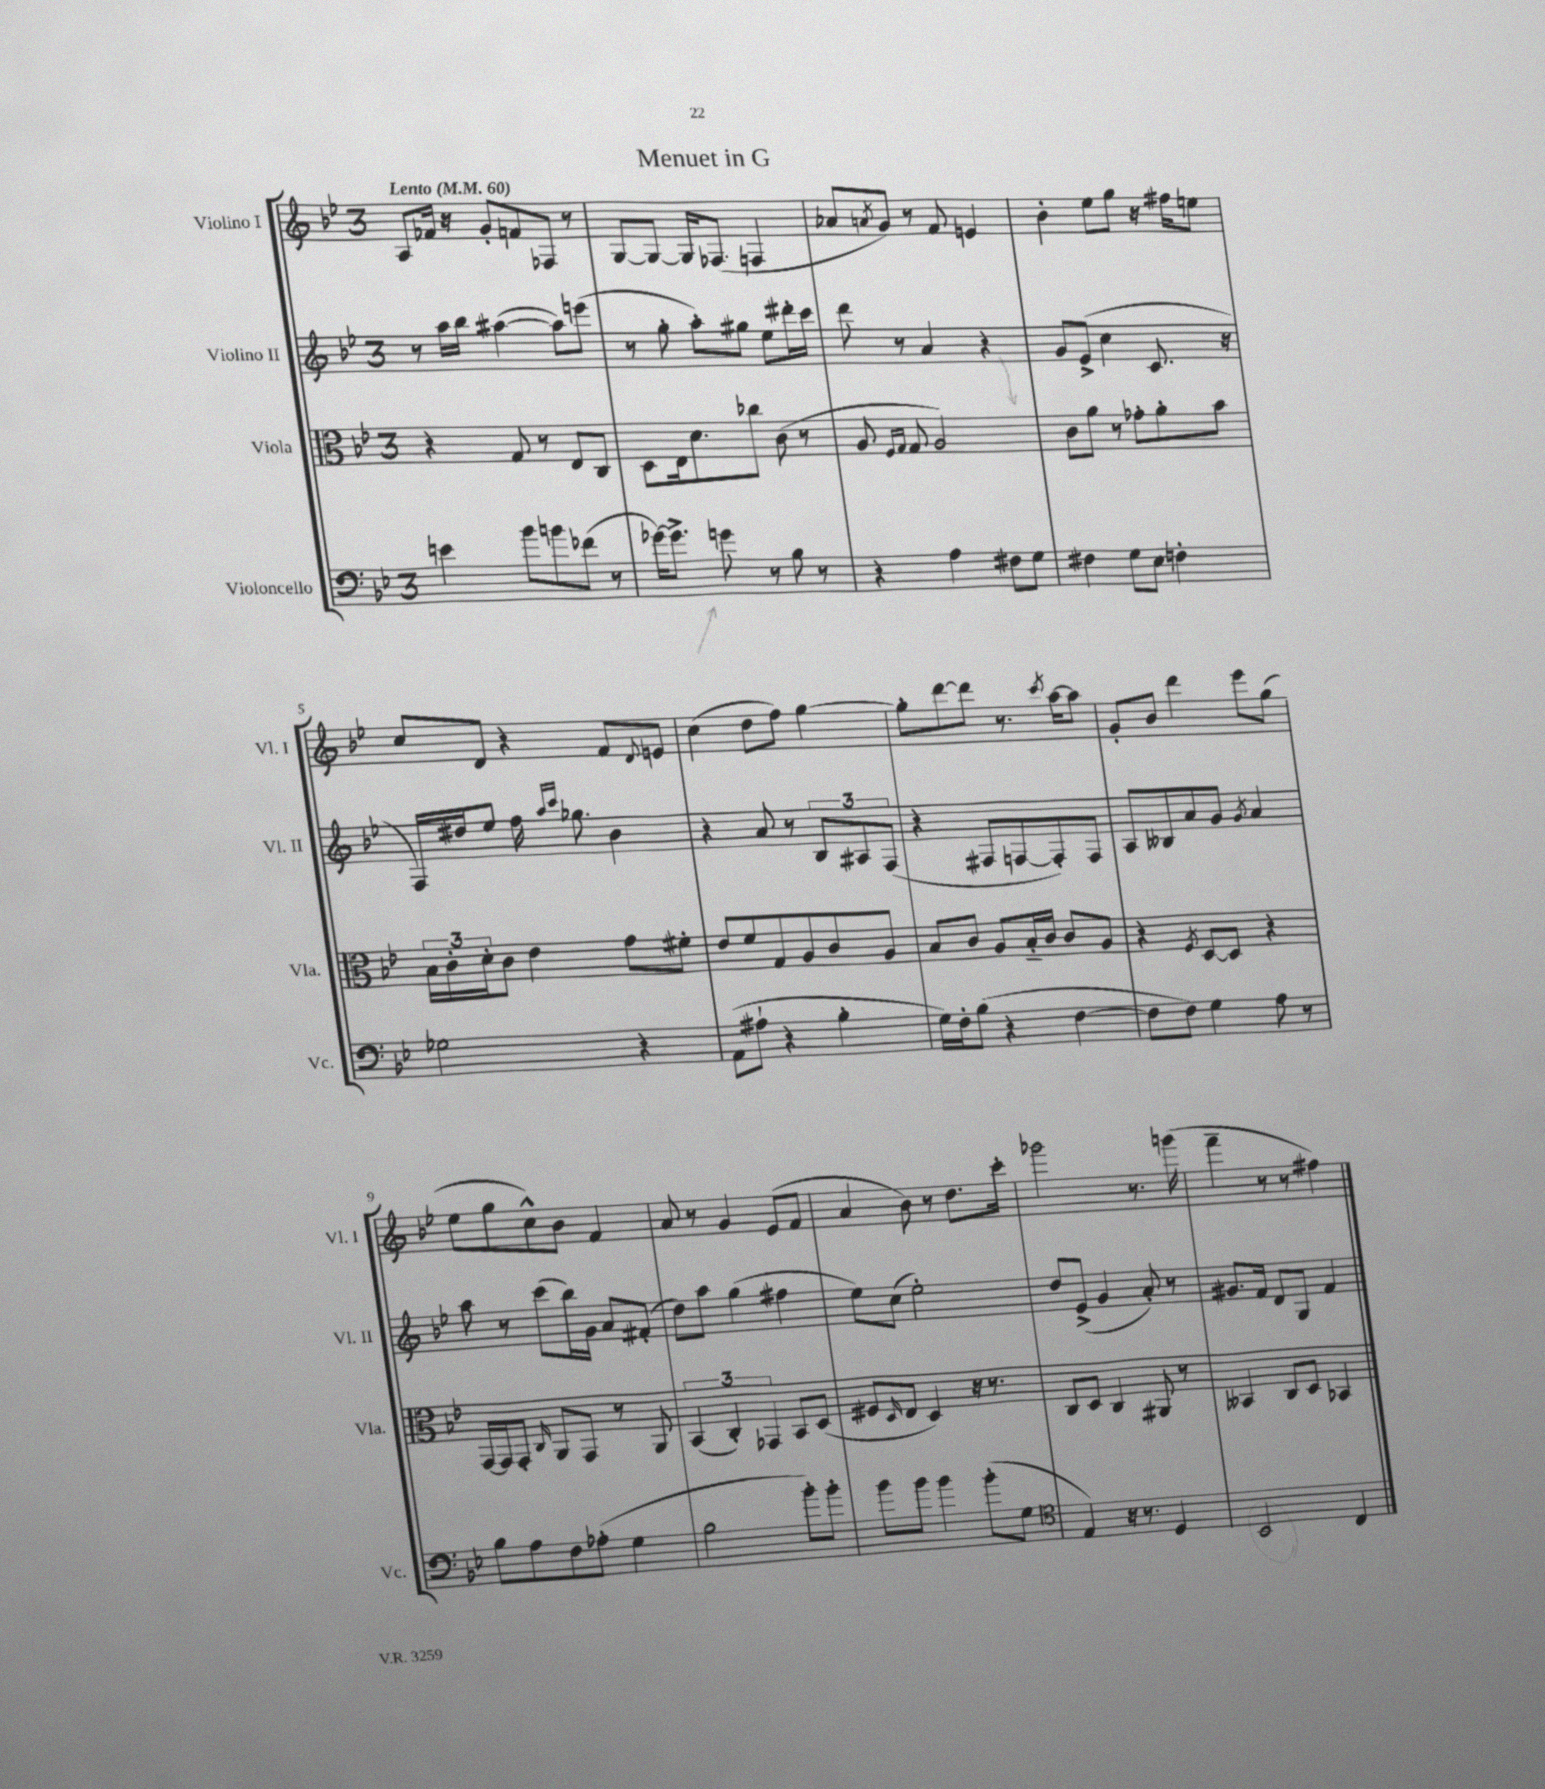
\header { title = "Menuet in G" }
<<
\new StaffGroup <<
\new Staff = "s0" \with { instrumentName = "Violino I" shortInstrumentName = "Vl. I" } {
    \clef treble \key bes \major \once \override Staff.TimeSignature.style = #'single-digit \time 3/4 \tempo "Lento" 4 = 60
    a8 fes'16 r16 g'8-. f'8 fes8 r8 |
    g8~ g8~ g16 fes8.( f4 |
    aes'8 \acciaccatura { a'8 } g'8) r8 f'8 e'4 |
    bes'4-. ees''8 g''8 r16 fis''16 e''8 |
    c''8 d'8 r4 f'8 \appoggiatura { d'8 } e'8 |
    c''4( d''8 f''8) g''4~ |
    g''8-. d'''8~ d'''8 r8. \acciaccatura { c'''8 } a''16~ a''8 |
    g'8-. bes'8 d'''4 ees'''8 g''8( |
    ees''8 g''8 c''8-^) bes'8 f'4 |
    a'8 r8 g'4 ees'8( f'8 |
    a'4 bes'8) r8 d''8. c'''16-. |
    ges'''2 r8. g'''16( |
    f'''4-- r8 r8 fis''4) \bar "|." |
}
\new Staff = "s1" \with { instrumentName = "Violino II" shortInstrumentName = "Vl. II" } {
    \clef treble \key bes \major \once \override Staff.TimeSignature.style = #'single-digit \time 3/4
    r8 a''16 bes''16 ais''4~( ais''8) e'''8( |
    r8 g''8-. a''8-.) gis''8 ees''8 dis'''16-. c'''16 |
    d'''8 r8 a'4 r4 |
    g'8 ees'8->( c''4 c'8. r16 |
    f16) dis''16 ees''8 f''16 \grace { a''16 c'''16 } ges''8. bes'4 |
    r4 a'8 r8 \tuplet 3/2 { bes8 ais8 f8( } |
    r4 fis8 f8~ f8-.) f8 |
    a8 beses8 a'8 g'8 \acciaccatura { g'8 } a'4 |
    a''8 r8 c'''8( bes''16) g'16 a'8 fis'8-.( |
    d''8) a''8 g''4( fis''4 |
    ees''8) c''8( ees''2-.) |
    d''8 ees'8->( g'4 a'8-.) r8 |
    gis'8. f'16 d'8 g8 f'4 \bar "|." |
}
\new Staff = "s2" \with { instrumentName = "Viola" shortInstrumentName = "Vla." } {
    \clef alto \key bes \major \once \override Staff.TimeSignature.style = #'single-digit \time 3/4
    r4 g8 r8 ees8 c8 |
    d8 ees16 d'8. ces''8 c'8( r8 |
    a8 \grace { f16 g16 } g8 a2) |
    c'8 a'8 r8 ges'8-. a'8-. bes'8 |
    \tuplet 3/2 { bes16 c'16-. d'16-. } c'8 ees'4 g'8 fis'8-. |
    ees'8 f'8 g8 a8 c'8 a8 |
    bes8 c'8 a8 bes16-_ c'16 c'8 a8 |
    r4 \acciaccatura { f8 } d8~ d8 r4 |
    g,16~ g,16 g,8-. \grace { c16 } a,8 g,8 r8 a,8 |
    \tuplet 3/2 { bes,4( c4-.) ges,4 } bes,8 d8( |
    fis8 \grace { d16 } ees8 d4) r16 r8. |
    c8 d8 c4 ais,8 r8 |
    beses,4 c8 d8 bes,4 \bar "|." |
}
\new Staff = "s3" \with { instrumentName = "Violoncello" shortInstrumentName = "Vc." } {
    \clef bass \key bes \major \once \override Staff.TimeSignature.style = #'single-digit \time 3/4
    e'4 bes'8 b'8 fes'8( r8 |
    ges'16~) ges'8.-> g'8 r8 bes8 r8 |
    r4 a4 fis8 g8 |
    fis4 g8 ees8 f4-. |
    ges2 r4 |
    a,8( ais8-! r4 bes4-. |
    g16) f16-. bes8( r4 f4~ |
    f8 f8) g4 a8 r8 |
    bes8 a8 f8 aes8-.( g4 |
    bes2 bes'8-.) bes'8-. |
    bes'8 bes'8 bes'4 bes'8-.( g8 |
    \clef tenor ees4) r16 r8. d4 |
    bes,2 c4 \bar "|." |
}
>>
>>
